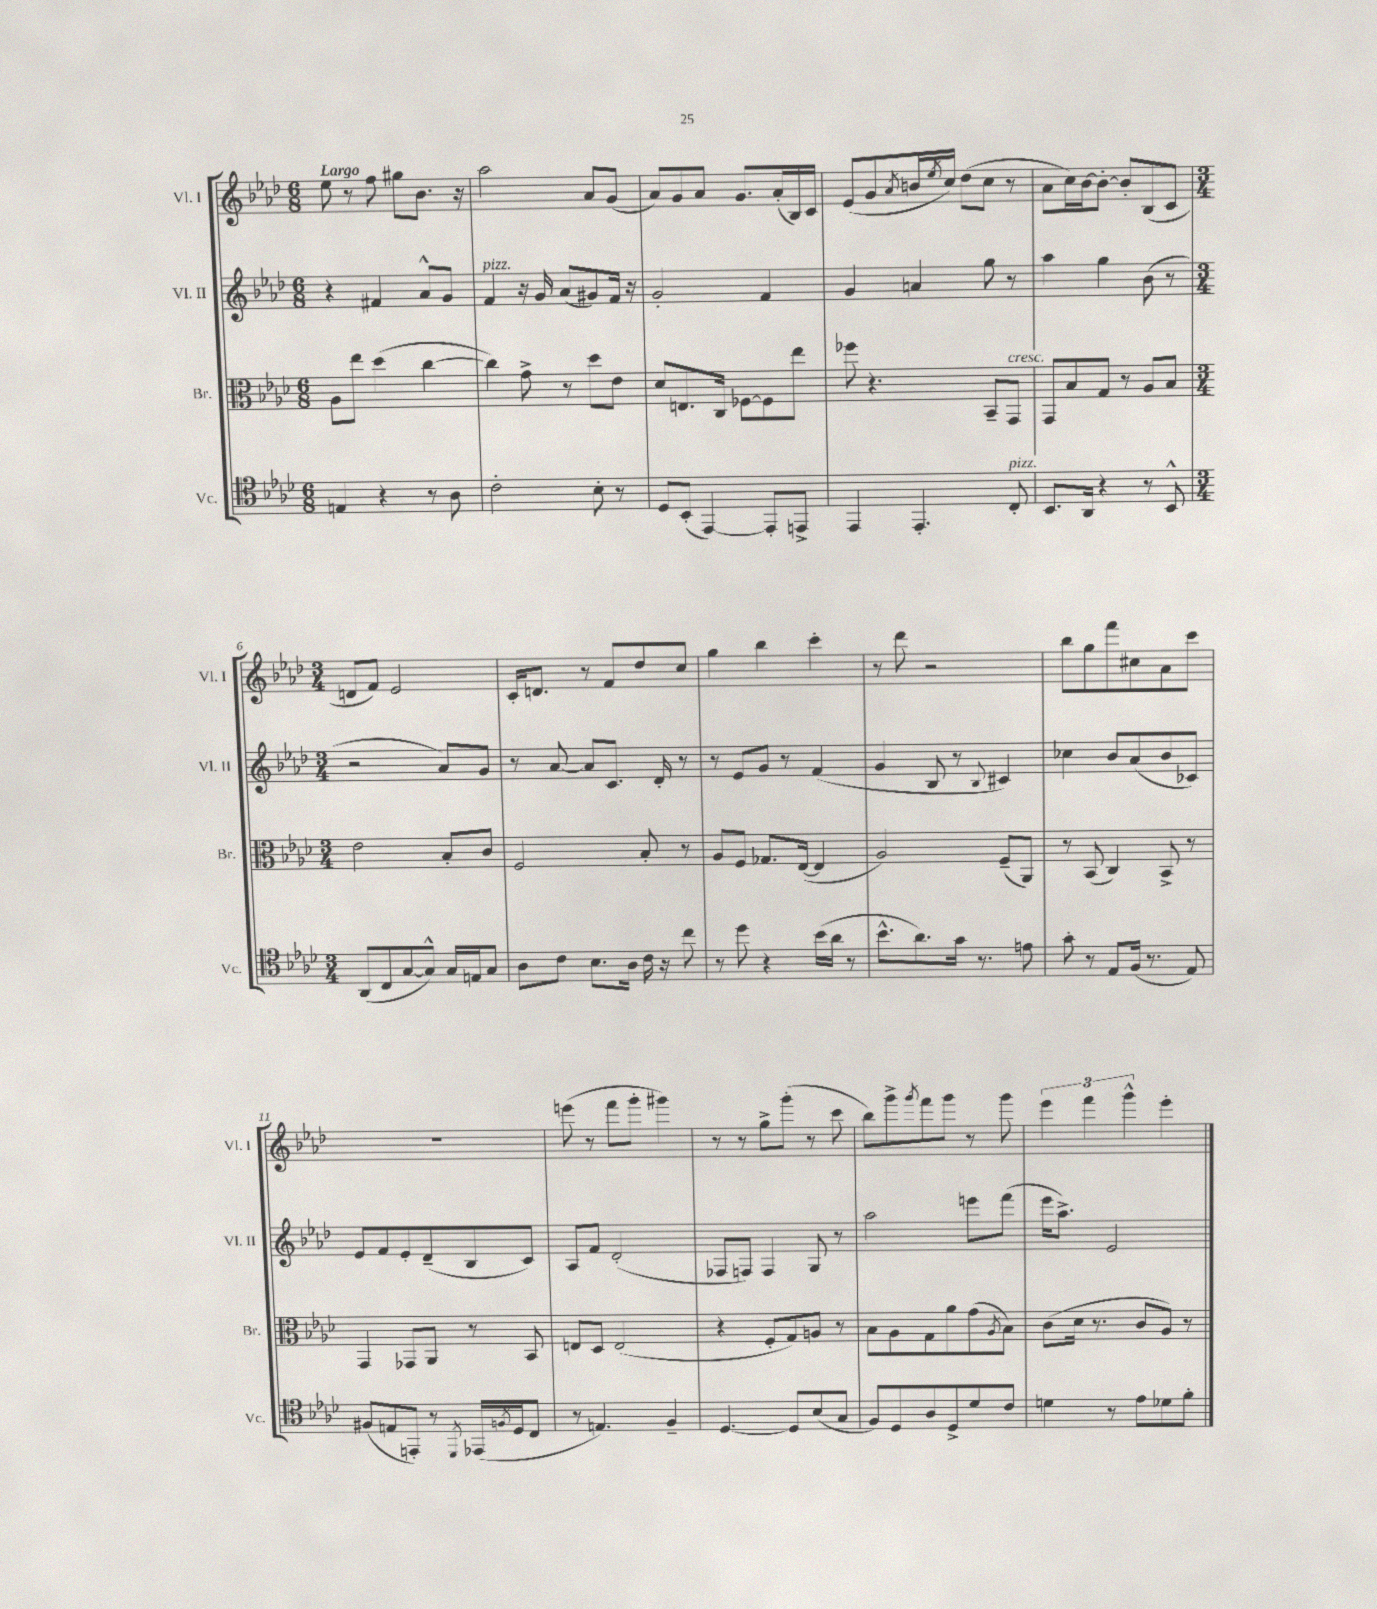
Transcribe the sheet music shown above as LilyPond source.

<<
\new StaffGroup <<
\new Staff = "s0" \with { instrumentName = "Vl. I" shortInstrumentName = "Vl. I" } {
    \clef treble \key aes \major \numericTimeSignature \time 6/8 \tempo "Largo"
    ees''8 r8 f''8 gis''8 bes'8. r16 |
    aes''2 aes'8 g'8( |
    aes'8) g'8 aes'8 g'8. aes'16-.( bes16) c'16 |
    ees'8( g'8 \acciaccatura { aes'8 } b'16 \acciaccatura { ees''8 } c''16) des''8( c''8 r8 |
    aes'8 c''16) bes'16~ bes'8~-. bes'8-. bes8( c'8 |
    \numericTimeSignature \time 3/4 d'8 f'8) ees'2 |
    c'16-. d'8. r8 f'8 des''8 c''8 |
    g''4 bes''4 c'''4-. |
    r8 des'''8 r2 |
    bes''8 g''8 f'''8 cis''8 aes'8 c'''8 |
    R2. |
    e'''8( r8 f'''8 g'''8-. gis'''4) |
    r8 r8 g''8-> g'''8-.( r8 c'''8 |
    bes''8) g'''8-> \acciaccatura { g'''8 } f'''8 g'''8 r8 g'''8 |
    \tuplet 3/2 { ees'''4 f'''4 g'''4-^ } ees'''4-. \bar "|." |
}
\new Staff = "s1" \with { instrumentName = "Vl. II" shortInstrumentName = "Vl. II" } {
    \clef treble \key aes \major \numericTimeSignature \time 6/8
    r4 fis'4 aes'8-^ g'8 |
    f'4^\markup { \italic "pizz." } r16 g'16 aes'8( gis'8) f'16 r16 |
    g'2-. f'4 |
    g'4 a'4 g''8 r8 |
    aes''4 g''4 bes'8( r8 |
    \numericTimeSignature \time 3/4 r2 aes'8) g'8 |
    r8 aes'8~ aes'8 c'8. des'16-. r8 |
    r8 ees'8 g'8 r8 f'4( |
    g'4 bes8 r8 \appoggiatura { bes8 } cis'4) |
    ces''4 bes'8 aes'8( bes'8 ces'8) |
    ees'8 f'8 ees'8-. des'8--( bes8 c'8) |
    aes8 f'8 des'2-.( |
    fes8 f8) f4 g8 r8 |
    aes''2 e'''8 f'''8( |
    ees'''16 aes''8.->) ees'2 \bar "|." |
}
\new Staff = "s2" \with { instrumentName = "Br." shortInstrumentName = "Br." } {
    \clef alto \key aes \major \numericTimeSignature \time 6/8
    aes8 ees''8 des''4( c''4~ |
    c''4) g'8-> r8 des''8 ees'8 |
    des'8 e8. c16 fes8~ fes8 ees''8 |
    fes''8 r4. bes,8-- g,8^\markup { \italic "cresc." } |
    g,8 bes8 g8 r8 aes8 bes8 |
    \numericTimeSignature \time 3/4 ees'2 bes8-. c'8 |
    f2 bes8-. r8 |
    aes8 f8 ges8. ees16~( ees4 |
    aes2) f8--( aes,8) |
    r8 bes,8( c4) bes,8-> r8 |
    g,4 ges,8 aes,8 r8 bes,8 |
    e8 des8 e2( |
    r4 f8-. g8) a8 r8 |
    bes8 aes8 g8 aes'8 g'8( \acciaccatura { aes8 } bes8) |
    c'8( des'16 r8. c'8 aes8) r8 \bar "|." |
}
\new Staff = "s3" \with { instrumentName = "Vc." shortInstrumentName = "Vc." } {
    \clef tenor \key aes \major \numericTimeSignature \time 6/8
    e4 r4 r8 aes8 |
    c'2-. bes8-. r8 |
    des8 bes,8-.( ees,4~) ees,8-. e,8-> |
    ees,4 ees,4.-. c8-.^\markup { \italic "pizz." } |
    bes,8. aes,16 r4 r8 bes,8-^ |
    \numericTimeSignature \time 3/4 aes,8( c8 g8~ g8-^) g16 e16 g8 |
    aes8 c'8 bes8. aes16 c'16 r16 c''8 |
    r8 des''8 r4 bes'16( aes'16 r8 |
    bes'8.-^ aes'8.) g'16 r8. e'8 |
    g'8-. r8 ees8 f16( r8. ees8) |
    fis8( e8 e,8-.) r8 \acciaccatura { des,8 } ees,16( \acciaccatura { f8 } des16 c8 |
    r8 e4.) f4-- |
    des4.~ des8 bes8( g8 |
    f8) des8 aes8 des8-> des'8 c'8 |
    d'4 r8 ees'8 des'8 f'8-. \bar "|." |
}
>>
>>
